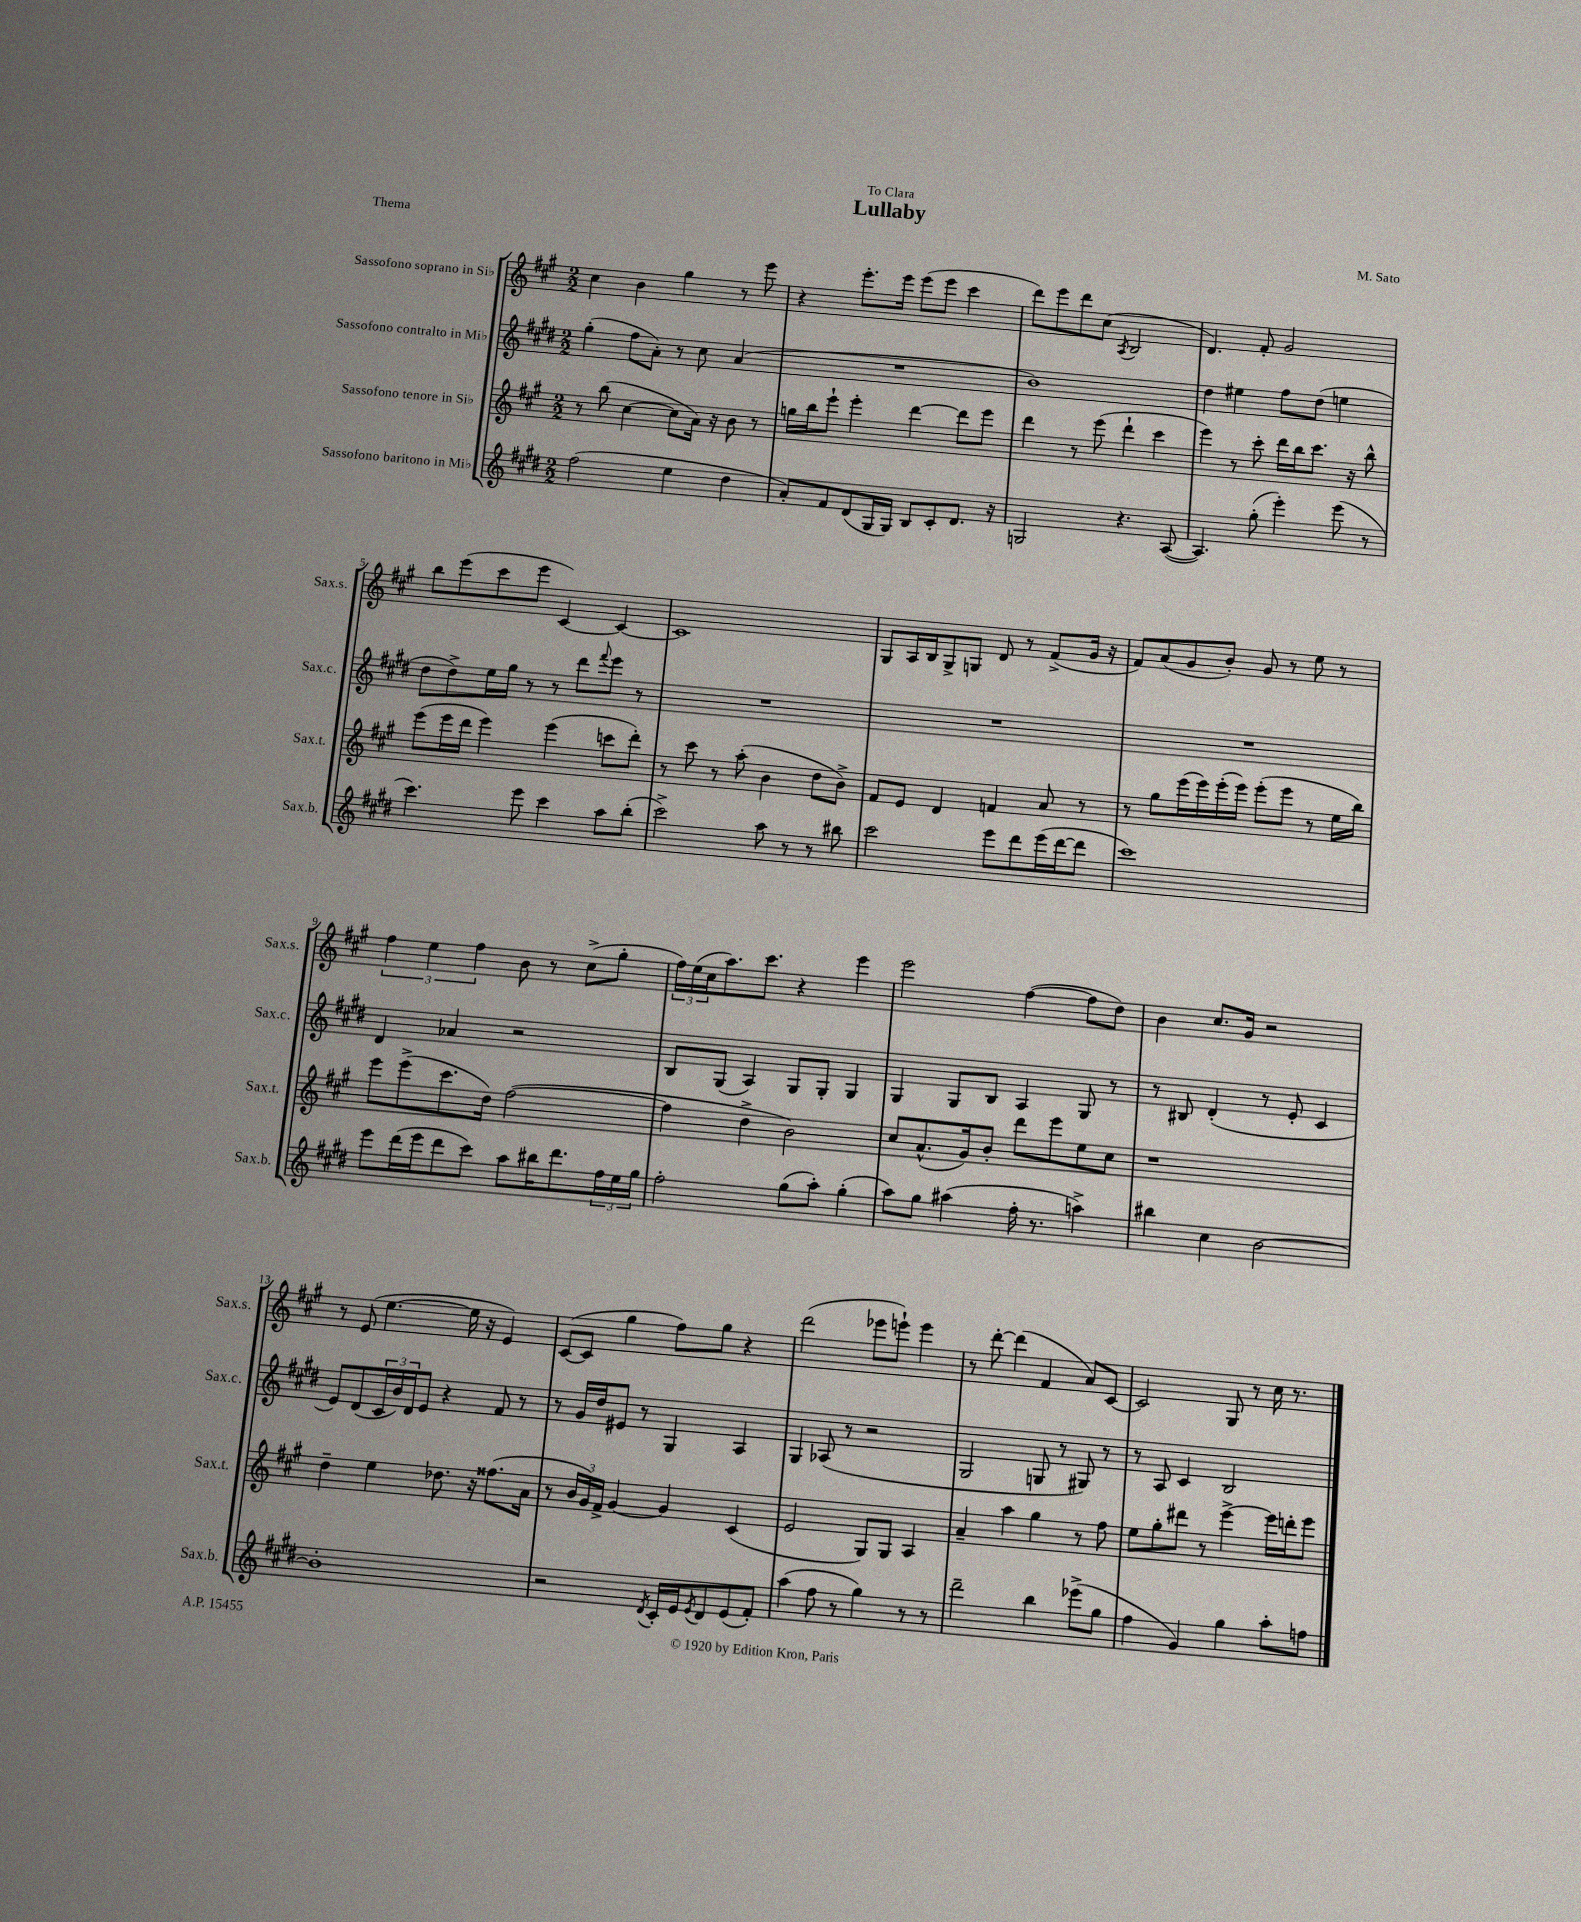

**kern	**kern	**kern	**kern
*staff4	*staff3	*staff2	*staff1
*clefG2	*clefG2	*clefG2	*clefG2
*k[f#c#g#d#]	*k[f#c#g#]	*k[f#c#g#d#]	*k[f#c#g#]
*M2/2	*M2/2	*M2/2	*M2/2
(2ff#	8r	(4gg#'	4cc#
.	(8bb	.	.
.	[4cc#	8ff#	4b
.	.	8a')	.
4ee	8cc#]	8r	4gg#
.	16a)	8cc#	.
.	16r	.	.
4dd#	8b	(4a	8r
.	8r	.	8eee
=	=	=	=
8a')	16gg	1r	4r
.	16bb	.	.
8f#	8eee`	.	.
(8d#	4eee'	.	8.eee'
16G#	.	.	.
16G#)	.	.	16eee
8B	[4ddd	.	(8eee
8c#'	.	.	8eee
8.d#	8ddd]	.	4ccc#
.	8eee	.	.
16r	.	.	.
=	=	=	=
2G	4ddd	1b)	8ddd)
.	.	.	8eee
.	8r	.	8ddd
.	(8eee	.	(8cc#
.	.	.	8qA
4.r	4ddd`	.	2B
.	4ccc#	.	.
([8A	.	.	.
=	=	=	=
4.A])	4eee)	4dd#	4.d)
.	8r	4ee#	.
(8gg#'	8ccc#'	.	8f#'
4eee')	16ddd	8ff#	2g#
.	16bb	.	.
.	8.ccc#	(8dd#	.
(8eee	.	4ee	.
.	16r	.	.
8r	8bb^^	.	.
=	=	=	=
4.ccc#)	(8eee	8dd#	8bb
.	16eee	8dd#^)	(8eee
.	16ddd	.	.
.	4eee)	16ee	8ccc#
.	.	16gg#	.
8eee	.	8r	8eee
4ccc#	(4eee	8r	[4c#)
.	.	8ddd#	.
.	.	8qqfff#	.
8aa	8ccc	8eee	4c#_
(8bb'	8ddd')	8r	.
=	=	=	=
2ccc#^)	8r	1r	1c#]
.	8ccc#	.	.
.	8r	.	.
.	(8aa'	.	.
8aa	4b	.	.
8r	.	.	.
8r	8dd	.	.
8bb#	8b^)	.	.
=	=	=	=
2ccc#	8f#	1r	8G#
.	8e	.	16A
.	.	.	16B
.	4d	.	8G#^
.	.	.	8G
8eee	4f	.	8d
8ddd#	.	.	8r
(16eee	8a	.	(8f#^
[16ddd#	.	.	.
8ddd#]	8r	.	16g#
.	.	.	16r
=	=	=	=
1ccc#)	8r	1r	8f#)
.	8gg#	.	(8a
.	(16eee	.	8g#
.	16eee)	.	.
.	(16eee'	.	8b')
.	16eee)	.	.
.	(8eee'	.	8g#
.	8eee	.	8r
.	8r	.	8ee
.	16ee	.	8r
.	16bb)	.	.
=	=	=	=
8eee	8eee	4d#	6ff#
(16ddd#	(8eee^	.	.
.	.	.	6ee
16eee	.	.	.
8ddd#	8.ccc#	4a-	.
.	.	.	6ff#
8ccc#)	.	.	.
.	16dd)	.	.
8aa	([2ff#	2r	8b
16bb#	.	.	8r
8.ddd#	.	.	.
.	.	.	(8cc#^
24ff#	.	.	8gg#'
24ee	.	.	.
24gg#	.	.	.
=	=	=	=
2ff#'	4ff#]	8B	24ff#)
.	.	.	(24ee
.	.	.	24cc#
.	.	(8G#	8.aa)
.	4dd^	4A)	.
.	.	.	8.ccc#
(8gg#	2b)	8G#	4r
8aa')	.	8G#'	.
(4gg#'	.	4G#	4eee
=	=	=	=
8aa)	8cc#	4G#	2eee
8gg#	(8.a^^	.	.
(4aa#	.	8G#	.
.	16g#)	.	.
.	8b'	8B	.
16ff#'	8ddd	4A	([4ff#
8.r	.	.	.
.	8eee	.	.
4aa^)	8ee	8G#	8ff#]
.	8cc#	8r	8dd)
=	=	=	=
4bb#	1r	8r	4b
.	.	8B#	.
4cc#	.	(4d#'	8.cc#
.	.	.	16g#
[2b	.	8r	2r
.	.	8e'	.
.	.	4c#	.
=	=	=	=
1b']	4dd~	8e)	8r
.	.	(8d#	(8e
.	4ee	24c#	[4.ee
.	.	24b)	.
.	.	24d#	.
.	.	8e	.
.	8.dd-	4r	.
.	.	.	16ee]
.	16r	.	16r
.	(8.ff##	8f#	4e)
.	.	8r	.
.	16a	.	.
=	=	=	=
2r	8r	8r	([8c#
.	24b	16g#	8c#]
.	24g#)	.	.
.	.	16dd#	.
.	24f#^	.	.
.	[4g#	8e#	4gg#
.	.	8r	.
8qd#	.	.	.
16c#'	4g#]	4G#	8ff#)
16e	.	.	.
8qe	.	.	.
8d#	.	.	8gg#
(8e	(4c#	4A	4r
8f#')	.	.	.
=	=	=	=
(4aa	2e	4G#	(2ddd
8ff#	.	(8A-	.
8r	.	8r	.
4gg#)	8G#)	2r	8eee-
.	8G#	.	8eee`)
8r	4A	.	4eee
8r	.	.	.
=	=	=	=
2ddd#~	4a~	2G#	8r
.	.	.	[8ddd'
.	4aa	.	(4ddd]
4bb	4gg#	8G	4f#
.	.	8r	.
(8eee-^	8r	8G#)	8a)
8gg#	8ff#	8r	[8c#
=	=	=	=
4ff#	8ee	8r	2c#]
.	8gg#'	8A	.
4g#)	8ddd#	4c#	.
.	8r	.	.
4gg#	[4eee^	2B	8G#
.	.	.	8r
8aa'	16eee]	.	16cc#
.	16ddd'	.	8.r
8ff	8eee	.	.
==	==	==	==
*-	*-	*-	*-
